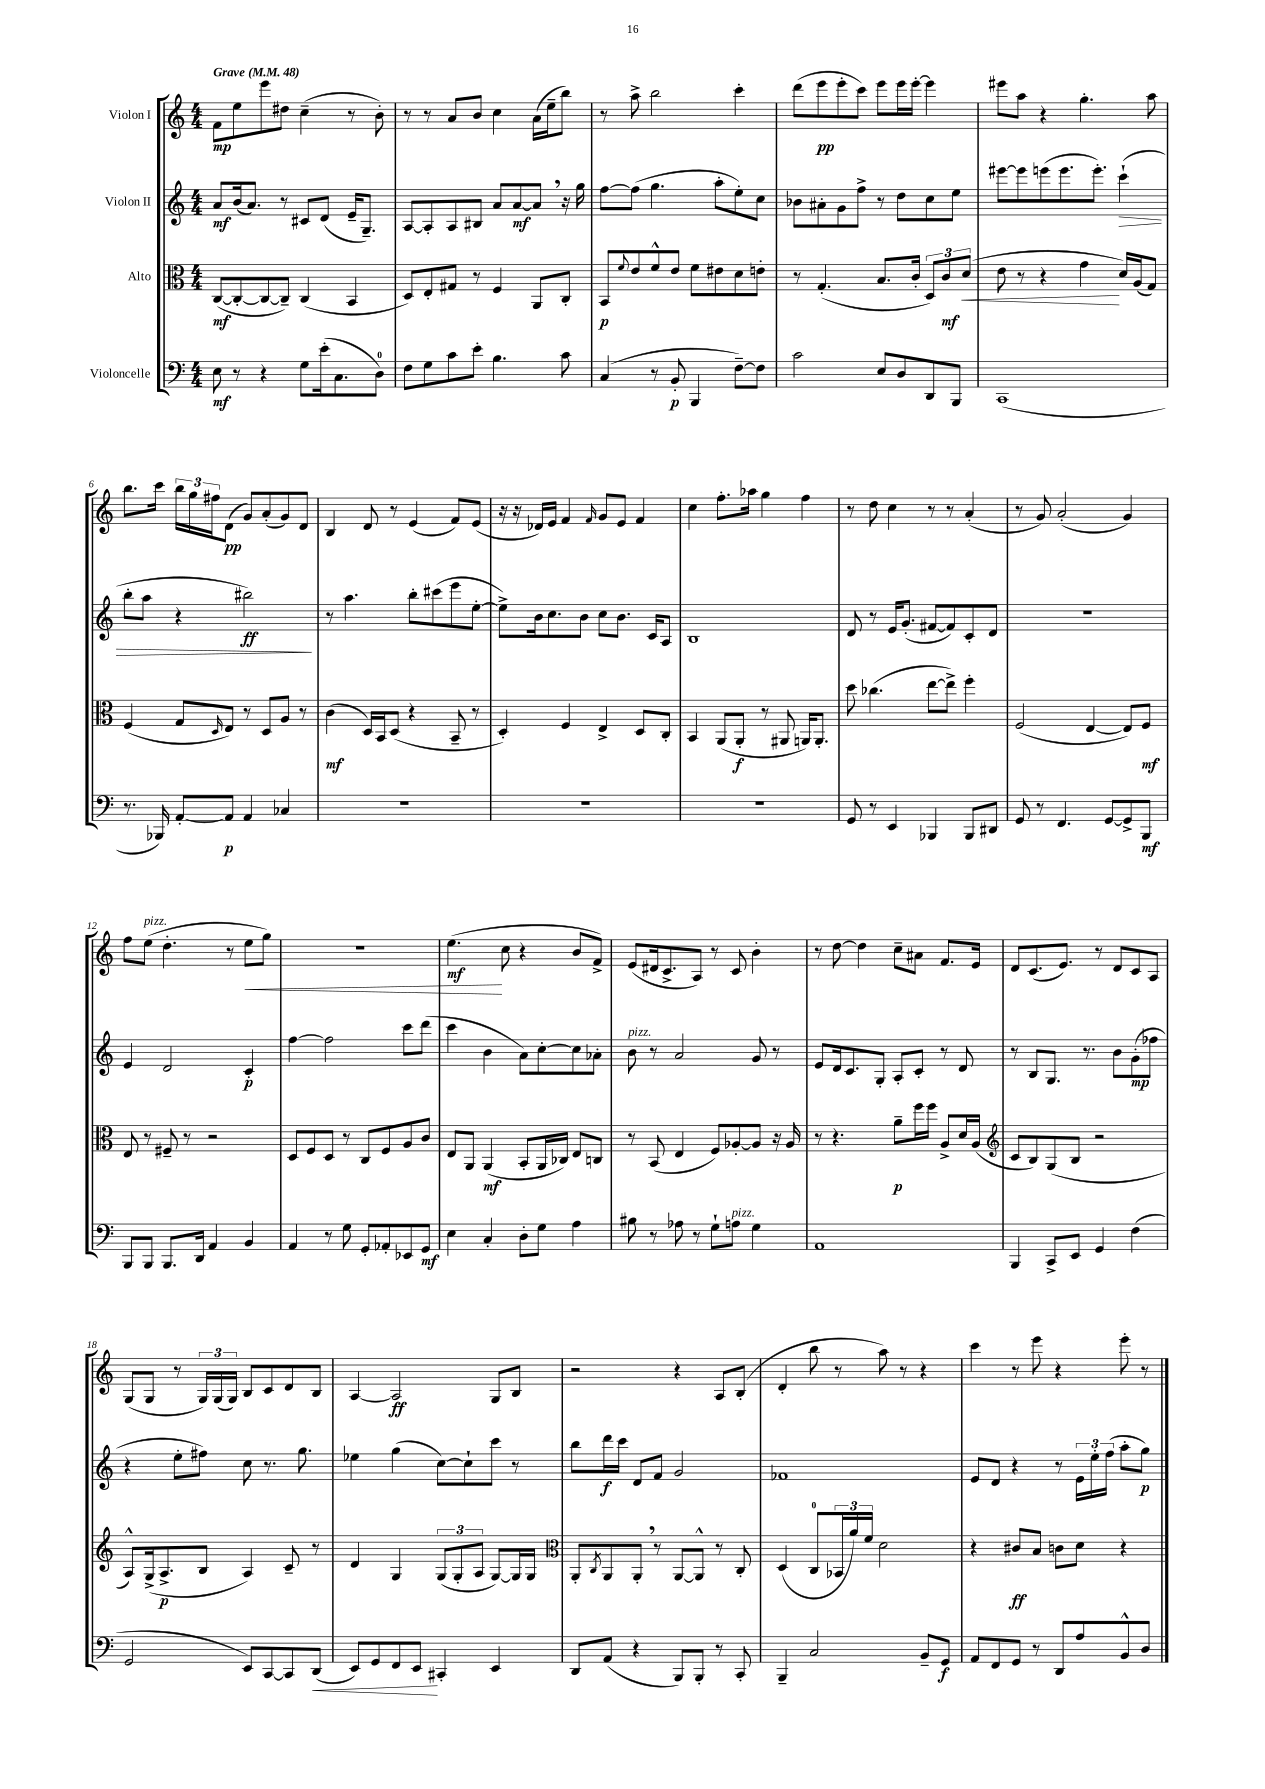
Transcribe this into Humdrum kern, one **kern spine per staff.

**kern	**kern	**kern	**kern
*staff4	*staff3	*staff2	*staff1
*clefF4	*clefC3	*clefG2	*clefG2
*k[]	*k[]	*k[]	*k[]
*M4/4	*M4/4	*M4/4	*M4/4
*MM48	*MM48	*MM48	*MM48
8E	([8C	8a	8f
8r	8C'_	(16b	8ee
.	.	8.a)	.
4r	8C_	.	8eee
.	8C~])	8r	8dd#
8G	(4C	8c#	(4cc~
(16e'	.	(8d	.
8.C	.	.	.
.	4BB	16e~	8r
.	.	8.G~)	.
8D)	.	.	8b')
=	=	=	=
8F	8D)	[8A	8r
8G	8E'	8A']	8r
8c	8G#	8A	8a
8e'	8r	8B#	8b
4.B	4F	8a	4cc
.	.	[8a	.
.	8AA	8a]	(16a
.	.	.	16ee~
8c	8C'	16r	8bb)
.	.	16gg	.
=	=	=	=
(4C	8BB	[8ff	8r
.	8qqf	.	.
.	8e	(8ff]	8aa^
8r	8f^^	4.gg	2bb
8BB'	8e	.	.
4BBB	8f	.	.
.	8e#	8aa'	.
[8F~)	8d	8ee')	4ccc'
8F]	8e'	8cc	.
=	=	=	=
2c	8r	8b-	(8ddd
.	(4.G'	8a#'	8eee
.	.	8g	8eee'
.	.	8ff^	8ccc)
8E	8.B	8r	8eee
8D	.	8dd	16eee
.	16c'	.	[16eee'
8DD	12D)	8cc	4eee]
.	12c	.	.
8BBB	.	8ee	.
.	(12d	.	.
=	=	=	=
(1CC	8e	[8eee#	8eee#
.	8r	8eee#]	8aa
.	4r	(8eee	4r
.	.	8.eee	.
.	4g	.	4.gg'
.	.	8.eee')	.
.	16d)	(4ccc`	.
.	(16A	.	.
.	8G)	.	8aa
=	=	=	=
8.r	(4F	8bb'	8.bb
.	.	8aa	.
16BBB-)	.	.	16ccc
[8AA'	8G	4r	24bb
.	.	.	24gg
.	.	.	24ff#
.	16qqD	.	.
8AA]	8E)	.	(8d
4AA	8r	2bb#)	8g)
.	8D	.	(8a'
4C-	8A	.	8g)
.	8r	.	8d
=	=	=	=
1r	(4c	8r	4B
.	.	4.aa	.
.	16D)	.	8d
.	16BB	.	.
.	(8D	.	8r
.	4r	8bb'	(4e
.	.	(8ccc#	.
.	8BB~	8eee	8f)
.	8r	[8ee'	(8e
=	=	=	=
1r	4D')	8ee^])	16r
.	.	.	16r
.	.	16b	16d-)
.	.	8.cc	16e
.	4F	.	4f
.	.	8b	.
.	.	.	16qqf
.	4E^	8cc	8g
.	.	8.b	8e
.	8D	.	4f
.	.	16c	.
.	8C'	8A	.
=	=	=	=
1r	4BB	1B	4cc
.	(8AA	.	8.ff'
.	8AA'	.	.
.	.	.	16aa-
.	8r	.	4gg
.	8AA#	.	.
.	16AA)	.	4ff
.	8.AA'	.	.
=	=	=	=
8GG	8dd	8d	8r
8r	(4.cc-	8r	8dd
4EE	.	16e	4cc
.	.	(8.g'	.
4BBB-	[8ee	[8f#	8r
.	8ee^])	8f#])	8r
8BBB-	4ff'	8c'	(4a'
8DD#	.	8d	.
=	=	=	=
8GG	(2F	1r	8r
8r	.	.	8g)
4.FF	.	.	(2a'
.	[4E	.	.
[8GG	.	.	.
8GG^]	8E])	.	4g)
8BBB	8F	.	.
=	=	=	=
8BBB	8E	4e	8ff
8BBB	8r	.	(8ee
8.BBB	8F#~	2d	4.dd'
.	8r	.	.
16DD	.	.	.
4AA	2r	.	.
.	.	.	8r
4BB	.	4c'	8ee
.	.	.	8gg)
=	=	=	=
4AA	8D	[4ff	1r
.	8F	.	.
8r	8D	2ff]	.
8G	8r	.	.
8GG'	8C	.	.
8AA-'	8F	.	.
8EE-	8A	8ccc	.
8GG	8c	(8ddd	.
=	=	=	=
4E	8E	4ccc	(4.ee
.	8AA	.	.
4C'	(4AA	4b	.
.	.	.	8cc
8D'	8BB'	8a)	4r
8G	16AA	[8cc'	.
.	16C-)	.	.
4A	8E	8cc]	8b
.	8C	8a-'	8f^)
=	=	=	=
8B#	8r	8b	(8e
8r	(8BB	8r	16d#
.	.	.	8.c^
8A-	4E	2a	.
8r	.	.	8A)
8G`	8F)	.	8r
8A	[8A-'	.	8c
4G	8A-]	8g	4b'
.	16r	8r	.
.	16A-	.	.
=	=	=	=
1AA	8r	8e	8r
.	4.r	16d	[8dd
.	.	8.c	.
.	.	.	4dd]
.	.	8G'	.
.	8a~	8A'	8cc~
.	16ff	8c'	8a#
.	16ff	.	.
.	8A^	8r	8.f
.	16d	8d	.
.	(16A	.	16e
=	=	=	=
*	*clefG2	*	*
4BBB	8c	8r	8d
.	8B)	8B	(8.c
8CC^	(8G	8.G	.
.	.	.	8.e)
8EE	8B	.	.
.	.	8.r	.
4GG	2r	.	8r
.	.	8b	8d
(4F	.	(8g'	8c
.	.	8ff-	8A
=	=	=	=
2GG	8A^^)	4r	(8G
.	(16G^	.	8G
.	8.A^	.	.
.	.	8ee'	8r
.	8B	8ff#)	24G)
.	.	.	(24G
.	.	.	24G)
8EE)	4A)	8cc	8B
[8CC	.	8.r	8c
8CC]	8c~	.	8d
.	.	8.gg	.
(8DD	8r	.	8B
=	=	=	=
8EE)	4d	4ee-	[4A
8GG	.	.	.
8FF	4G	(4gg	2A]
8EE	.	.	.
4CC#'	(12G	[8cc)	.
.	12G'	.	.
.	.	8cc`]	.
.	12A	.	.
4EE	[8G)	8ccc	8G
.	16G]	8r	8B
.	16G	.	.
=	=	=	=
*	*clefC3	*	*
8DD	8AA'	8bb	2r
.	8qC	.	.
(8AA	8AA	16ddd	.
.	.	16ccc	.
4r	8AA'	8d	.
.	8r	8f	.
8BBB)	[8AA	2g	4r
8BBB'	8AA^^]	.	.
8r	8r	.	8A
8CC'	8C'	.	(8B'
=	=	=	=
4BBB~	(4D	1f-	4d'
2C	8C	.	8bb
.	24BB-	.	8r
.	24a)	.	.
.	24f	.	.
.	2d	.	8aa)
.	.	.	8r
8BB~	.	.	4r
8GG	.	.	.
=	=	=	=
8AA	4r	8e	4ccc
8FF	.	8d	.
8GG	8c#	4r	8r
8r	8B	.	8eee
8DD	8c	8r	4r
8A	8d	24e	.
.	.	24ee'	.
.	.	(24ff	.
8BB^^	4r	8aa'	8eee'
8D	.	8gg)	8r
==	==	==	==
*-	*-	*-	*-
